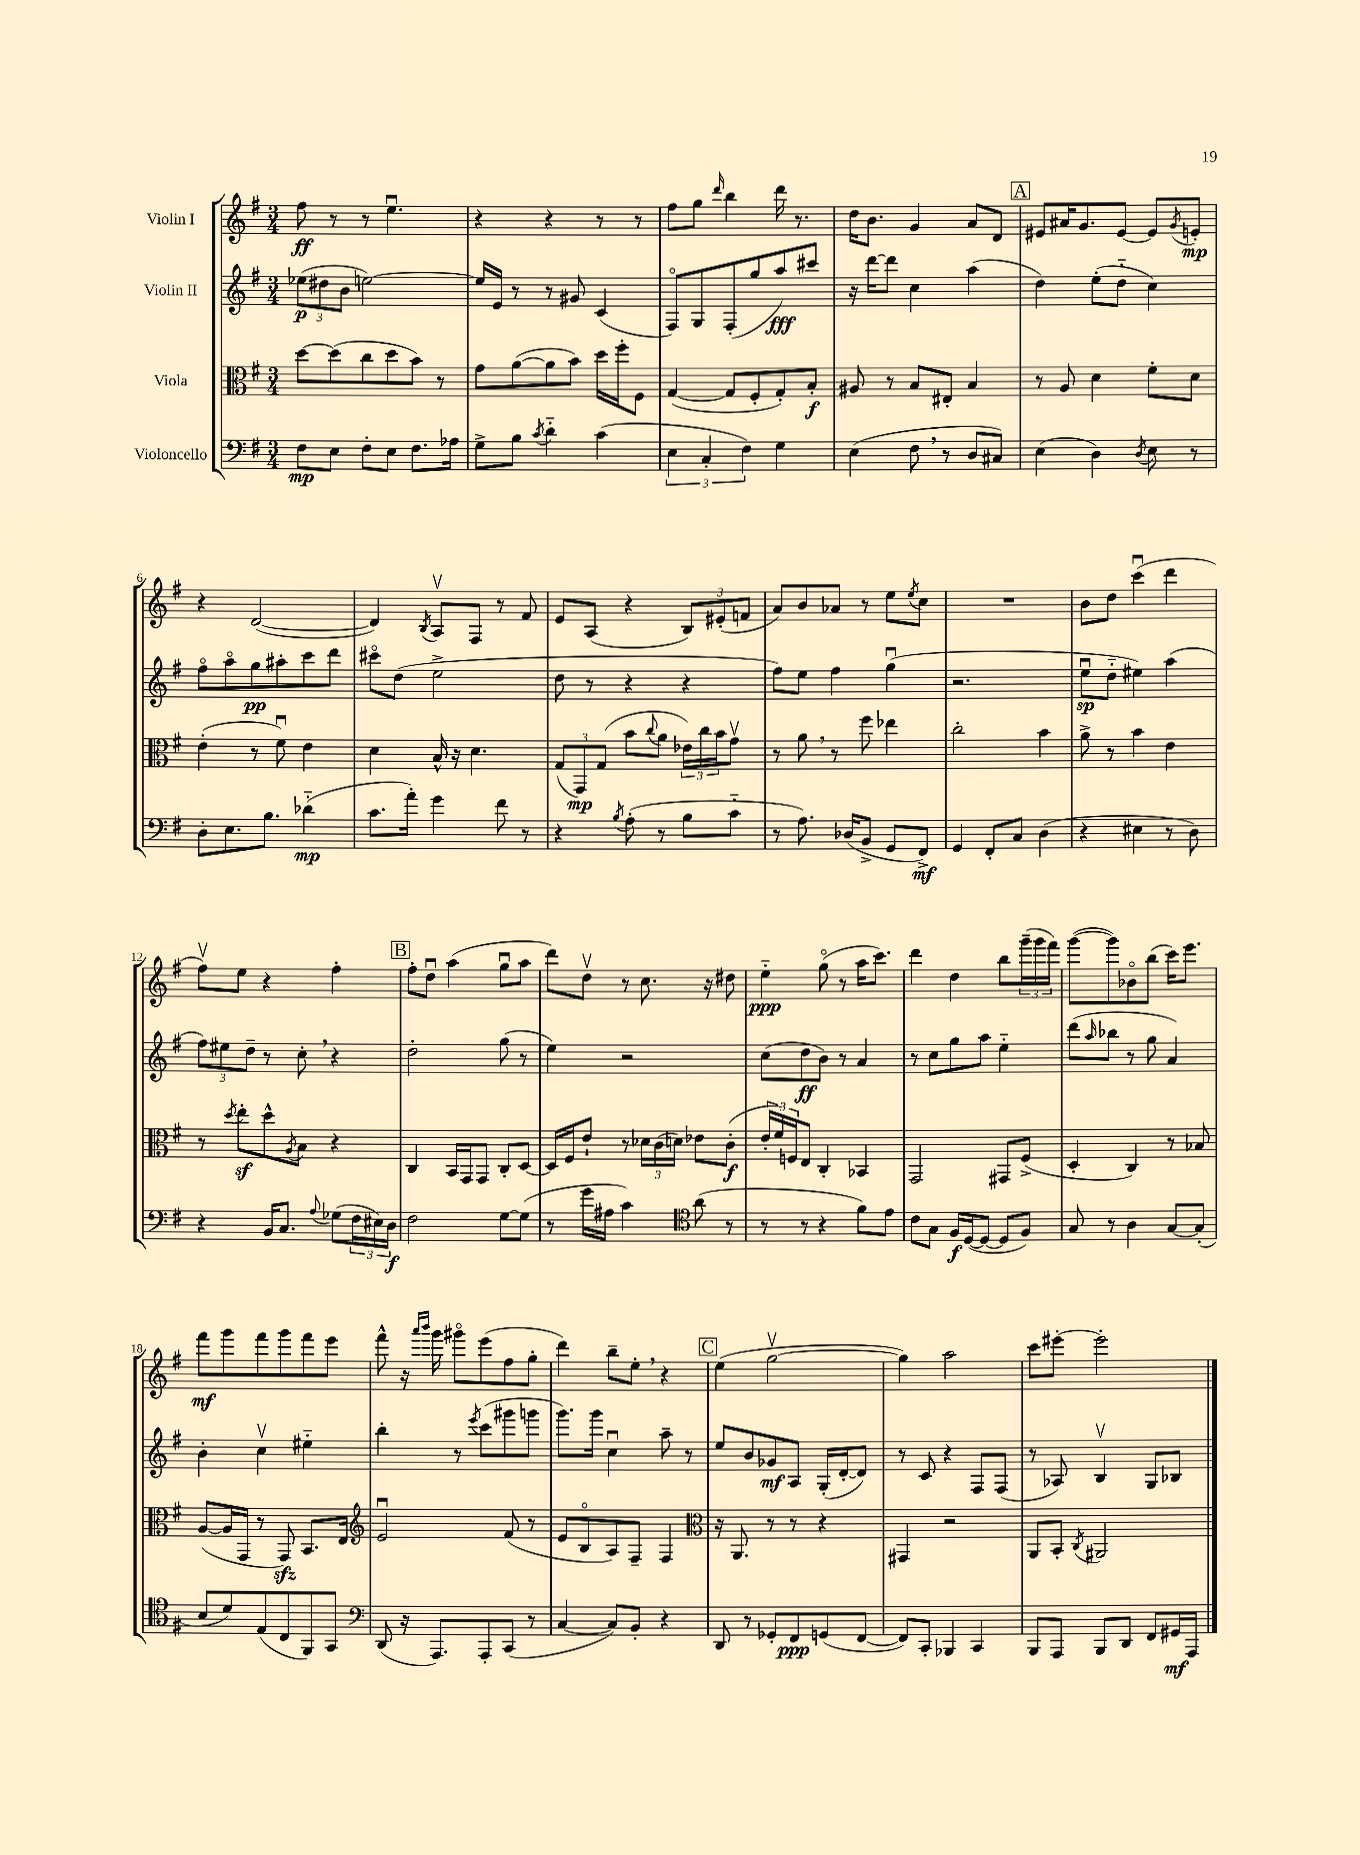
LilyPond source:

<<
\new StaffGroup <<
\new Staff = "s0" \with { instrumentName = "Violin I" } {
    \clef treble \key g \major \numericTimeSignature \time 3/4
    fis''8\ff r8 r8 e''4.\downbow |
    r4 r4 r8 r8 |
    fis''8 g''8 \grace { d'''16 } b''4 d'''16 r8. |
    d''16 b'8. g'4 a'8 d'8 |
    \mark \markup { \box "A" } eis'8 ais'16 g'8. eis'8~ eis'8 \acciaccatura { g'8 } e'8-.\mp |
    r4 d'2~( |
    d'4) \acciaccatura { b8 } a8\upbow fis8 r8 fis'8 |
    e'8 a8( r4 \tuplet 3/2 { b8) eis'8-.( f'8 } |
    a'8) b'8 aes'8 r8 e''8 \acciaccatura { e''8 } c''8 |
    R2. |
    b'8 d''8 c'''4\downbow( d'''4 |
    fis''8\upbow) e''8 r4 fis''4-. |
    \mark \markup { \box "B" } fis''8-. d''8\downbow a''4( g''8\downbow a''8 |
    d'''8) d''8\upbow r8 c''8. r16 dis''8 |
    e''4-_\ppp g''8\flageolet( r8 a''16 c'''8.) |
    d'''4 d''4 b''8 \tuplet 3/2 { g'''16--( g'''16 fis'''16) } |
    g'''8~( g'''8) bes'8\flageolet b''8( c'''16) e'''8. |
    fis'''8\mf g'''8 fis'''8 g'''8 fis'''8 e'''8 |
    fis'''8-^ r16 \grace { a'''16 b'''16 } g'''16 gis'''8\flageolet e'''8( fis''8 g''8-. |
    d'''4) b''8-- e''8-. \breathe r4 |
    \mark \markup { \box "C" } e''4( g''2~\upbow |
    g''4) a''2 |
    c'''8 eis'''8~-. eis'''2-. \bar "|." |
}
\new Staff = "s1" \with { instrumentName = "Violin II" } {
    \clef treble \key g \major \numericTimeSignature \time 3/4
    \tuplet 3/2 { ees''8\p( dis''8 b'8 } e''2~) |
    e''16 e'16 r8 r8 gis'8 c'4( |
    fis8\flageolet) g8 fis8-.( g''8 a''8\fff) cis'''8 |
    r16 d'''16~ d'''8 c''4 a''4( |
    \mark \markup { \box "A" } d''4) e''8-.( d''8-_ c''4) |
    fis''8\flageolet a''8\flageolet g''8\pp ais''8-. c'''8 d'''8 |
    cis'''8\flageolet d''8( e''2-> |
    d''8 r8 r4 r4 |
    fis''8) e''8 fis''4 g''4\downbow( |
    r2. |
    e''8\downbow\sp d''8-_ eis''4) a''4( |
    \tuplet 3/2 { fis''8) eis''8 d''8-- } r8 c''8-. \breathe r4 |
    \mark \markup { \box "B" } d''2-. g''8( r8 |
    e''4) r2 |
    c''8( d''8\ff b'8) r8 a'4 |
    r8 c''8 g''8 a''8 e''4-_ |
    d'''8( \grace { a''16 } bes''8 r8 g''8 a'4) |
    b'4-. c''4\upbow eis''4-_ |
    b''4-. r8 \acciaccatura { e'''8 } c'''8( gis'''8 g'''8 |
    g'''8.) g'''16 c''4\downbow a''8-- r8 |
    \mark \markup { \box "C" } e''8 b'8 ges'8\mf a8 g16-.( d'16~-. d'8) |
    r8 c'8 r4 fis8 fis8( |
    r8 aes8) b4\upbow g8 bes8 \bar "|." |
}
\new Staff = "s2" \with { instrumentName = "Viola" } {
    \clef alto \key g \major \numericTimeSignature \time 3/4
    d''8~ d''8( c''8 d''8 b'8) r8 |
    g'8 a'8~( a'8 b'8) d''16 fis''16-. fis8 |
    g4~( g8 fis8-. g8-.) b8-.\f |
    ais8 r8 b8 eis8-. b4 |
    \mark \markup { \box "A" } r8 a8 d'4 fis'8-. d'8 |
    e'4-.( r8 fis'8\downbow) e'4 |
    d'4 b16-^ r16 d'4. |
    \tuplet 3/2 { g8( g,8\mp) g8( } b'8 \appoggiatura { c''8 } a'8 \tuplet 3/2 { ees'16) c''16 b'16 } g'8\upbow |
    r8 a'8 \breathe r8 fis''8 ees''4 |
    c''2-. b'4 |
    a'8-> r8 b'4 e'4 |
    r8 \acciaccatura { d''8 } e''8-.\sf d''8-^ \acciaccatura { a8 } b8 r4 |
    \mark \markup { \box "B" } c4 b,16 g,16 g,8 c8-. d8~ |
    d16 fis16 e'8-! r8 \tuplet 3/2 { des'16 c'16( d'16) } ees'8 c'8-.\f( |
    \tuplet 3/2 { e'16-. fis'16) f16 } e8 c4-. bes,4 |
    g,2 gis,8 fis8->( |
    d4-. c4) r8 bes8 |
    a8~( a16 g,16 r8 g,8\sfz) b,8. e16 |
    \clef treble e'2\downbow fis'8( r8 |
    e'8 b8\flageolet a8) fis8-- fis4 |
    \mark \markup { \box "C" } \clef alto r16 a,8. r8 r8 r4 |
    gis,4 r2 |
    a,8 b,8-. \acciaccatura { c8 } ais,2 \bar "|." |
}
\new Staff = "s3" \with { instrumentName = "Violoncello" } {
    \clef bass \key g \major \numericTimeSignature \time 3/4
    fis8\mp e8 fis8-. e8 fis8. aes16 |
    g8-> b8 \acciaccatura { c'8 } d'4-_ c'4( |
    \tuplet 3/2 { e4 c4-. fis4) } g4 |
    e4( fis8 \breathe r8 d8 cis8) |
    \mark \markup { \box "A" } e4( d4) \acciaccatura { d8 } e8 r8 |
    d8-. e8. b8. des'4-_\mp( |
    c'8. a'16-.) g'4 fis'8 r8 |
    r4 \acciaccatura { b8 } a8-.( r8 b8 c'8-_ |
    r8 a8.) des16( b,8-> g,8 fis,8->\mf) |
    g,4 fis,8-. c8 d4( |
    r4 eis4 r8 d8) |
    r4 b,16 c8. \appoggiatura { a8 } ges8( \tuplet 3/2 { fis16 eis16) d16\f } |
    \mark \markup { \box "B" } fis2 g8~ g8( |
    r8 g'16 ais16 c'4) \clef tenor a'8( r8 |
    r8 r8 r4 fis'8) e'8 |
    c'8 g8 fis16\f d16~( d8~ d8 fis8) |
    g8 r8 a4 g8~ g8-.( |
    b8 d'8) e8( c8 fis,8) g,8 |
    \clef bass d,8( r16 a,,8.) a,,8-. c,8( r8 |
    c4~ c8) b,8-. r4 |
    \mark \markup { \box "C" } d,8 r8 ges,8-. fis,8\ppp g,8( fis,8~ |
    fis,8) c,8-. bes,,4 c,4 |
    b,,8 a,,8 b,,8 d,8 fis,8 gis,16\mf a,,16 \bar "|." |
}
>>
>>
